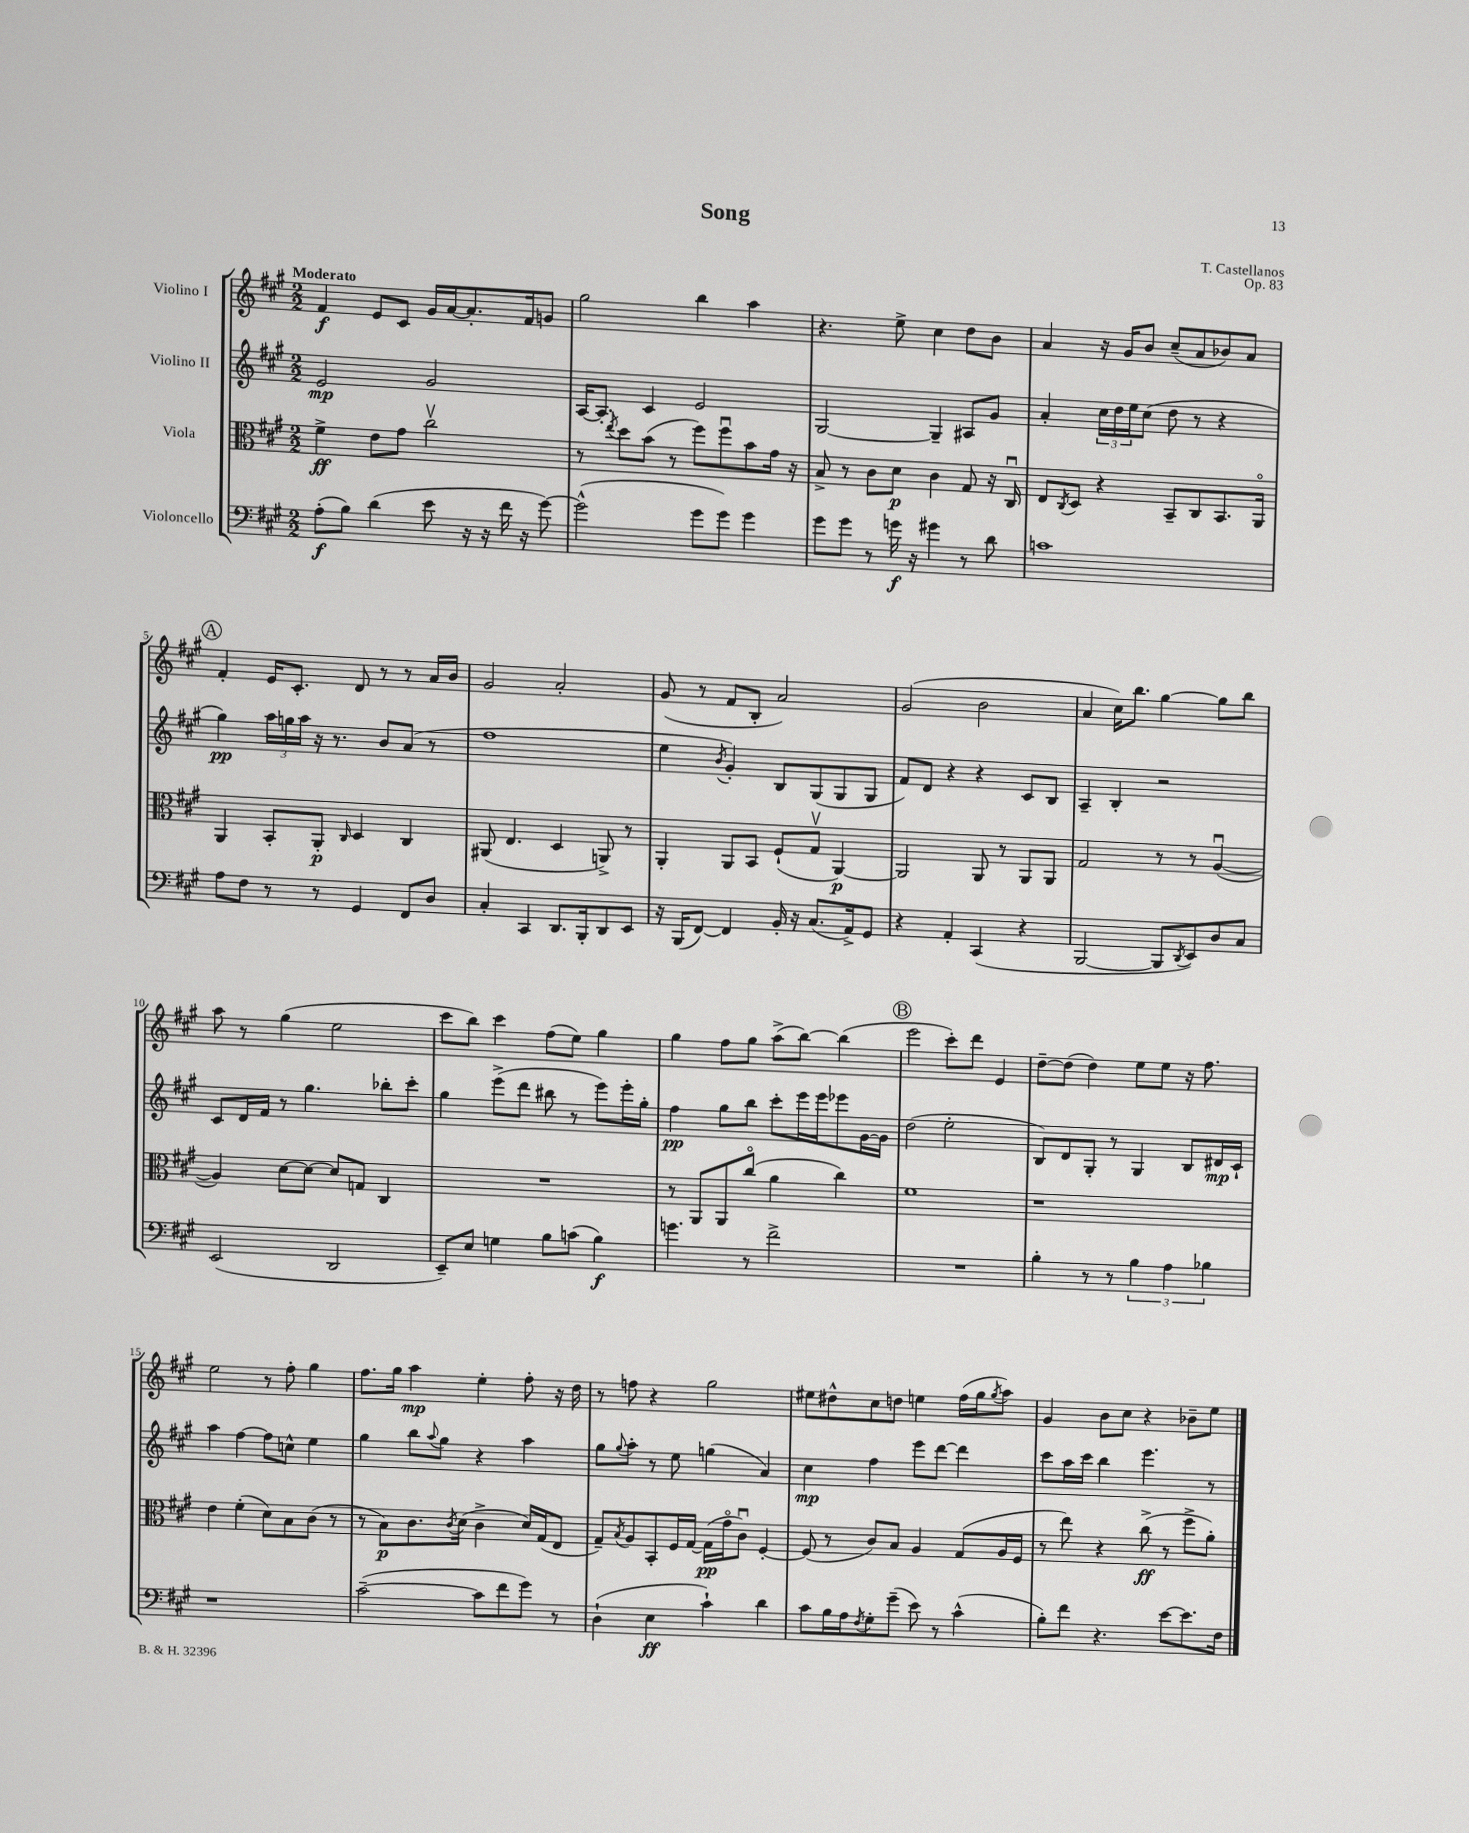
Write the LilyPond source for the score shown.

\header { title = "Song" composer = "T. Castellanos" opus = "Op. 83" }
<<
\new StaffGroup <<
\new Staff = "s0" \with { instrumentName = "Violino I" } {
    \clef treble \key a \major \numericTimeSignature \time 2/2 \tempo "Moderato"
    fis'4\f e'8 cis'8 gis'16 a'16~ a'8.-. fis'16 g'8 |
    gis''2 b''4 a''4 |
    r4. e''8-> cis''4 d''8 b'8 |
    a'4 r16 gis'16 b'8 cis''8--( a'8 bes'8) a'8 |
    \mark \markup { \circle "A" } fis'4-. e'16 cis'8.-. d'8 r8 r8 a'16 b'16 |
    gis'2 a'2-. |
    gis'8( r8 fis'8 b8-. a'2) |
    gis'2( b'2 |
    a'4 cis''16) b''8. gis''4~ gis''8 b''8 |
    a''8 r8 gis''4( e''2 |
    cis'''8 b''8) cis'''4 fis''8( e''8) gis''4 |
    gis''4 fis''8 gis''8 a''8->( b''8~) b''4( |
    \mark \markup { \circle "B" } e'''2 cis'''8-.) d'''8 e'4 |
    d''8~-- d''8( d''4) e''8 e''8 r16 fis''8. |
    e''2 r8 fis''8-. gis''4 |
    fis''8. gis''16 a''4\mp e''4-. fis''8-. r16 d''16 |
    r8 f''8 r4 gis''2 |
    eis''8 dis''8-^ cis''8 d''8 e''4 fis''16( gis''16 \acciaccatura { gis''8 } a''8) |
    gis'4 b'8 cis''8 r4 bes'8-- e''8 \bar "|." |
}
\new Staff = "s1" \with { instrumentName = "Violino II" } {
    \clef treble \key a \major \numericTimeSignature \time 2/2
    e'2\mp gis'2 |
    a16~ a8.-. cis'4 e'2 |
    gis2~ gis4-- ais8 gis'8 |
    a'4-. \tuplet 3/2 { cis''16 d''16 e''16 } cis''8( d''8 r8 r4 |
    \mark \markup { \circle "A" } gis''4\pp) \tuplet 3/2 { a''16 g''16 a''16 } r16 r8. b'8 a'8( r8 |
    fis''1 |
    e''4 \acciaccatura { b'8 } gis'4-.) b8 gis8( gis8 gis8 |
    fis'8) d'8 r4 r4 cis'8 b8 |
    a4-- b4-. r2 |
    cis'8 d'16 fis'16 r8 gis''4. bes''8-. cis'''8-. |
    gis''4 e'''8->( d'''8 bis''8 r8 e'''8) e'''16-. gis''16-. |
    fis''4\pp gis''8 b''8 cis'''8-. e'''16 e'''16 ees'''8 gis'16~ gis'16 |
    \mark \markup { \circle "B" } d''2( e''2-. |
    b8) d'8 gis8-. r8 gis4 b8 dis'16\mp cis'16-! |
    a''4 fis''4~ fis''8 c''8-^ e''4 |
    gis''4 b''8 \appoggiatura { a''8 } gis''8 r4 a''4 |
    gis''8 \appoggiatura { gis''8 } a''8-. r8 e''8 g''4( a'4) |
    cis''4\mp fis''4 e'''8 d'''8~ d'''4 |
    cis'''8 a''16 cis'''16 b''4 e'''4. r8 \bar "|." |
}
\new Staff = "s2" \with { instrumentName = "Viola" } {
    \clef alto \key a \major \numericTimeSignature \time 2/2
    fis'4->\ff e'8 gis'8 cis''2\upbow |
    r8 \acciaccatura { e''8 } d''8 b'8( r8 fis''8) fis''8\downbow b'8 gis'16 r16 |
    b8-> r8 cis'8 d'8\p cis'4 gis8 r16 cis16\downbow |
    e8 \acciaccatura { cis8 } d8 r4 b,8-- cis8 b,8. a,16\flageolet |
    \mark \markup { \circle "A" } a,4 b,8-. a,8-.\p \grace { cis16 } d4 cis4 |
    ais,8( e4. d4 a,8->) r8 |
    a,4-. a,8 b,8 fis8-!( gis8\upbow a,4~\p) |
    a,2 a,8 r8 a,8 a,8 |
    gis2 r8 r8 a4~\downbow( |
    a4) d'8~ d'8~ d'8 g8 cis4 |
    R1 |
    r8 a,8 a,8 cis''8\flageolet( a'4 cis''4) |
    \mark \markup { \circle "B" } fis'1 |
    r1 |
    e'4 fis'4-.( d'8) b8 cis'8( r8 |
    r8 b8\p) cis'8. \acciaccatura { cis'8 } d'16( cis'4-> d'16) gis16( e8 |
    gis8--) \acciaccatura { b8 } a8 b,8-. fis16 gis16~ gis16\pp( gis'16\flageolet cis'8\downbow) fis4~-. |
    fis8( r8 cis'8) b8 a4 gis8( a16 fis16 |
    r8 e''8) r4 cis''8->\ff( r8 fis''8-> a'8-.) \bar "|." |
}
\new Staff = "s3" \with { instrumentName = "Violoncello" } {
    \clef bass \key a \major \numericTimeSignature \time 2/2
    a8-.\f( b8) d'4( e'8 r16 r16 fis'16 r16 gis'8~) |
    gis'2-^( gis'8 gis'8) gis'4 |
    gis'8 gis'8 r8 g'16\f r16 gis'4 r8 d'8 |
    c'1 |
    \mark \markup { \circle "A" } a8 fis8 r8 r8 gis,4 fis,8 d8 |
    cis4-. cis,4 d,8. b,,16-. d,8 e,8 |
    r16 b,,16( fis,8~) fis,4 b,16-. r16 cis8.( a,16->) gis,8 |
    r4 a,4-. cis,4( r4 |
    b,,2~ b,,8 \acciaccatura { d,8 } e,8) d8 cis8 |
    e,2( d,2 |
    e,8--) e8 g4 b8 c'8( b4\f) |
    g'4. r8 fis'2-> |
    \mark \markup { \circle "B" } R1 |
    b4-. r8 r8 \tuplet 3/2 { b4 a4 bes4 } |
    r1 |
    cis'2~--( cis'8 fis'8 gis'8) r8 |
    d4-!( e4\ff cis'4-!) d'4 |
    cis'8 b16 a16 \acciaccatura { fis8 } gis8-. gis'8--( e'8) r8 cis'4-^( |
    b8-.) fis'8 r4. e'8~ e'8. fis16 \bar "|." |
}
>>
>>
